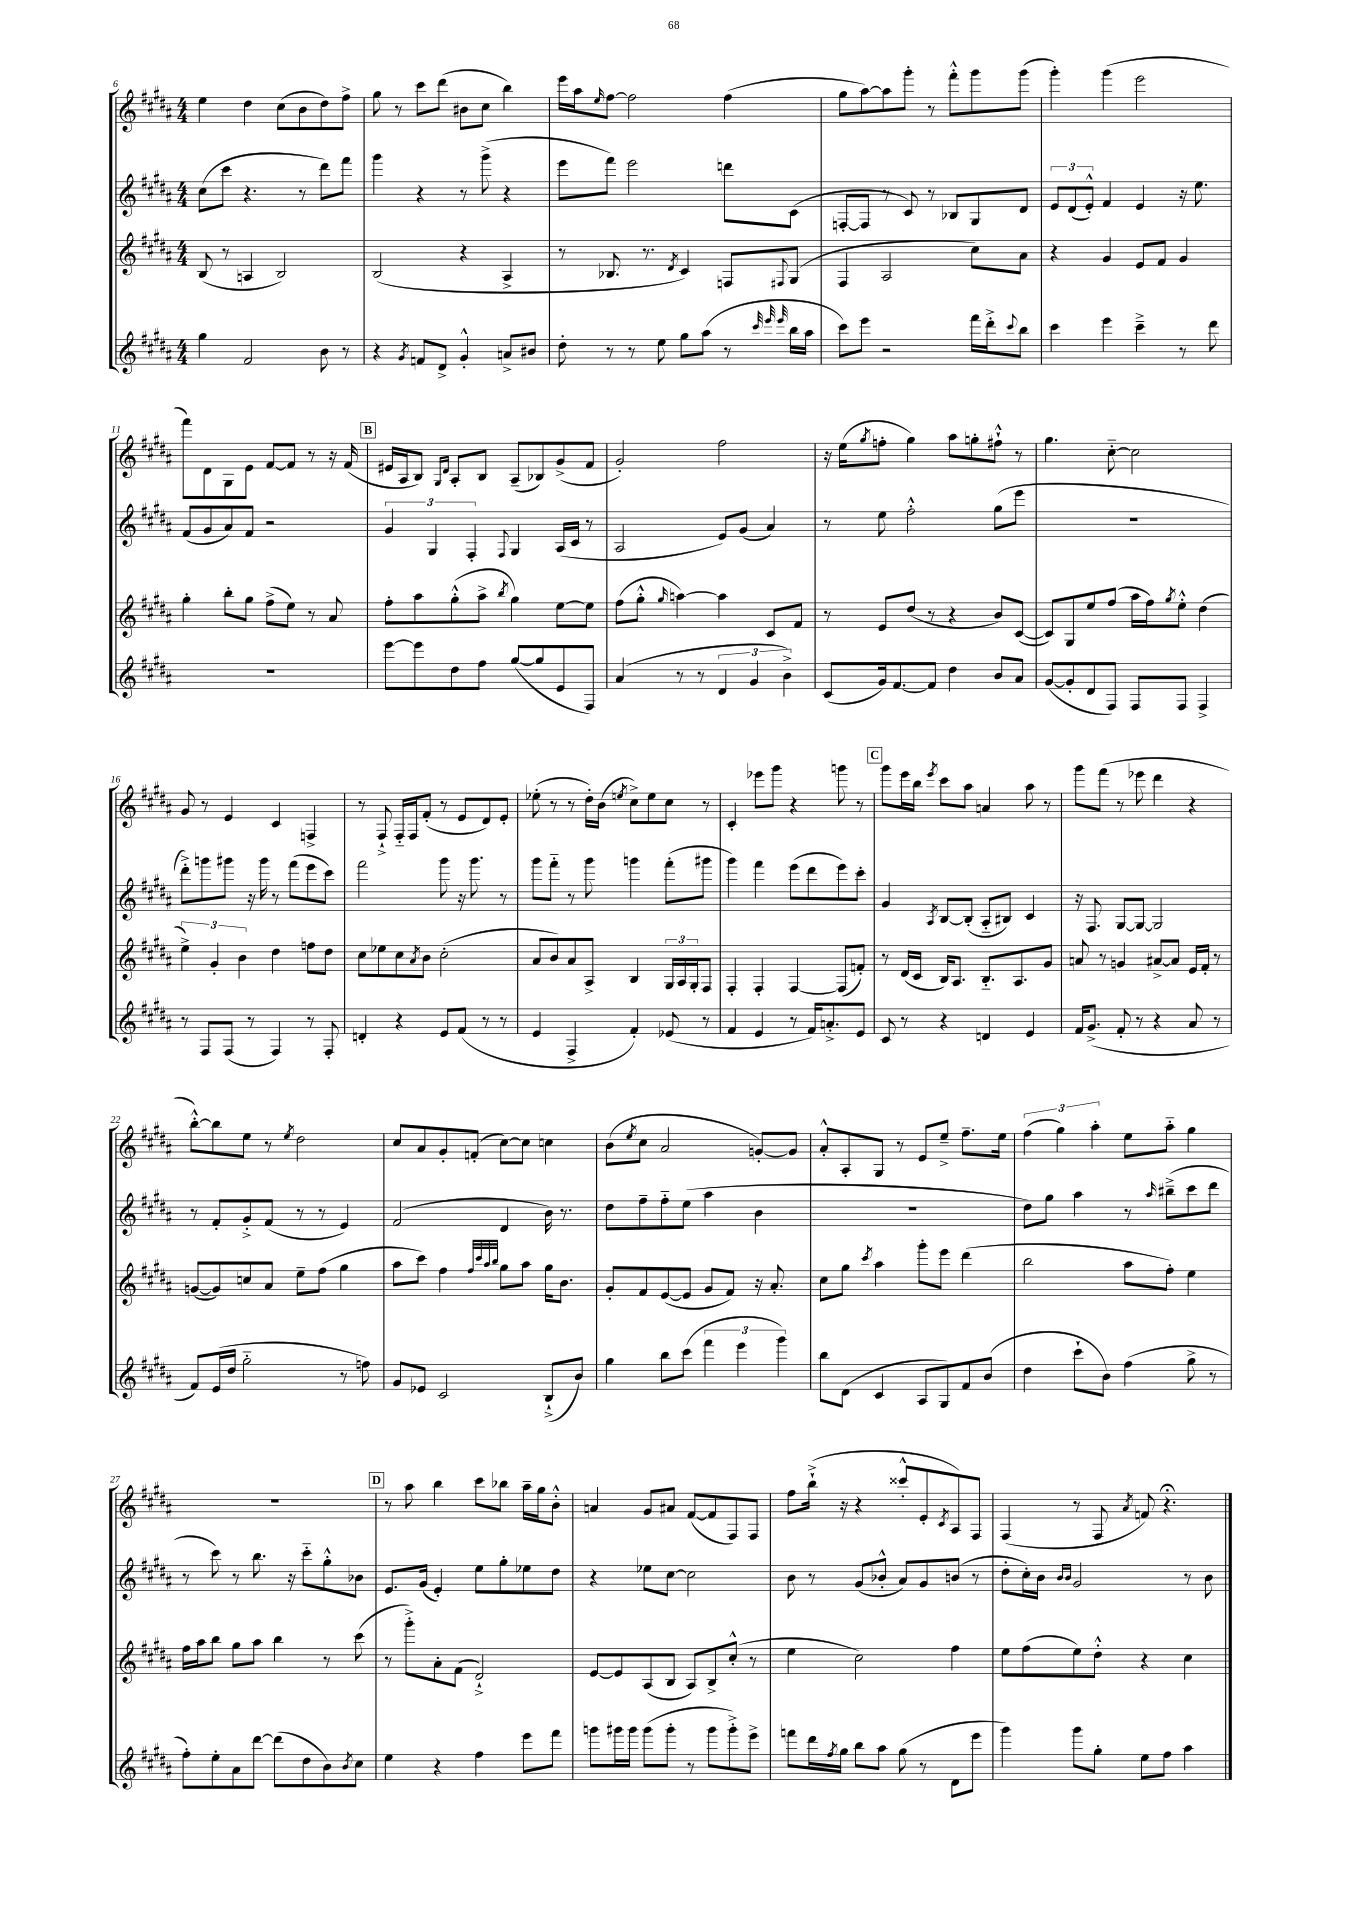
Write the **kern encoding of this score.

**kern	**kern	**kern	**kern
*staff4	*staff3	*staff2	*staff1
*clefG2	*clefG2	*clefG2	*clefG2
*k[f#c#g#d#a#]	*k[f#c#g#d#a#]	*k[f#c#g#d#a#]	*k[f#c#g#d#a#]
*M4/4	*M4/4	*M4/4	*M4/4
4gg#\	(8B/	(8cc#\L	4ee\
.	8r	8ccc#\J	.
2f#/	4A/	4.r	4dd#\
.	2B/)	.	(8cc#\L
.	.	8r	8b\
8b\	.	8ddd#\L)	8dd#\)
8r	.	8fff#\J	8ff#^\J
=	=	=	=
4r	(2B/	4ggg#\	8gg#\
.	.	.	8r
8qg#/	.	.	.
8f/L	.	4r	8ccc#\L
8d#^/J	.	.	(8ddd#\J
4g#'^^/	4r	8r	8b#\L
.	.	(8ggg#^\	8cc#\J
8a^/L	4A#^/	4r	4bb\)
8b#/J	.	.	.
=	=	=	=
8dd#'\	8r	8eee\L	16eee\LL
.	.	.	16aa#\J
.	.	.	16qqee/
8r	8.B-/	8fff#\J)	[8ff#\J
8r	.	2eee\	2ff#\]
.	8.r	.	.
8ee\	.	.	.
.	8qd#/	.	.
8gg#\L	4c#/)	.	.
(8aa#\J	.	.	.
8r	8F/L	8ddd\L	(4ff#\
32qqccc#/	.	.	.
32qqeee/	.	.	.
32qqeee/	8qqF#/	.	.
16bb\LL	(8G#/J	(8c#\J	.
16aa#\JJ	.	.	.
=	=	=	=
8ccc#\L)	4F#/	[8F'/L	8gg#\L
8eee\J	.	8F/]J	[8aa#\)
2r	2A#/	8r	8aa#\]
.	.	8c#/)	8ggg#'\J
.	.	8r	8r
.	.	8B-/L	8fff#'^^\L
16fff#\LL	8cc#\L)	8G#/	8ggg#\
16ddd#'^\J	.	.	.
8qqccc#/	.	.	.
8bb\J	8a#\J	8d#/J	(8ggg#\J
=	=	=	=
4ccc#\	4r	12e/L	4ggg#'\)
.	.	(12d#/	.
.	.	12e'^^/J)	.
4eee\	4g#/	4f#/	(4ggg#\
4ccc#~^\	8e/L	4e/	2eee\
.	8f#/J	.	.
8r	4g#/	16r	.
.	.	8.ee\	.
8ddd#\	.	.	.
=	=	=	=
1r	4gg#'\	(8f#/L	8fff#\L)
.	.	8g#/	8d#\
.	8bb'\L	8a#/)	8G#\
.	8gg#\J	8f#/J	8e\J
.	(8ff#^\L	2r	[8f#/L
.	8ee\J)	.	8f#/]J
.	8r	.	8r
.	8a#/	.	16r
.	.	.	(16f#/
=	=	=	=
[8eee\L	8ff#'\L	6g#/	16e#/LL
.	.	.	16A#/J
8eee\]	8aa#\	.	8B/J)
.	.	6G#/	.
.	.	.	16qqG#/LL
.	.	.	16qqd#/JJ
8dd#\	(8gg#'^^\	.	8A#'/L
.	.	6F#'/	.
8ff#\J	8aa#^\J	.	8B/J
.	8qbb/	8qqF#/	.
([8gg#/L	4gg#\)	4G#/	(8A#~/L
8gg#/]	.	.	8B-/)
8e/	[8ee\L	(16A#/LL	(8g#^/
.	.	16c#/JJ	.
8F#/J)	8ee\]J	8r	8f#/J
=	=	=	=
(4a#/	(8ff#\L	2A#/	2g#'/)
.	8gg#'^^\J	.	.
.	16qqgg#/	.	.
8r	[4aa\)	.	.
8r	.	.	.
6d#/	4aa\]	8e/L)	2ff#\
.	.	(8g#/J	.
6g#/	.	.	.
.	8c#/L	4a#/)	.
6b^\)	.	.	.
.	8f#/J	.	.
=	=	=	=
(8c#/L	8r	8r	16r
.	.	.	(16ee\LK
.	.	.	8qgg#/
16g#/k)	8e/L	8ee\	8ff'\J
[8.f#/	.	.	.
.	(8dd#/J	2ff#'^^\	4gg#\)
8f#/]J	8r	.	.
4dd#\	4r	.	8aa#\L
.	.	.	8gg'\
8b/L	8b/L)	(8gg#\L	8ff#`^^\J
8a#/J	([8c#/J	8eee\J	8r
=	=	=	=
([8g#/L	8c#/]L)	1r	4.gg#\
8g#'/]	8G#/	.	.
8d#/	8ee/	.	.
8F#/J)	(8ff#/J	.	[8cc#'~\
8F#/L	16aa#\LL	.	2cc#\]
.	16ff#\J)	.	.
.	8qgg#/	.	.
8F#/J	8ee'^^\J	.	.
4F#^/	(4dd#\	.	.
=	=	=	=
8r	6ee^\)	8ddd#'^\L)	8g#/
8F#/L	.	8ggg\	8r
.	6g#'/	.	.
(8F#/J	.	8ggg#\J	4e/
.	6b\	.	.
8r	.	16r	.
.	.	16ggg#\	.
4F#/)	4dd#\	8r	4c#/
.	.	(8fff#\L	.
8r	8ff\L	8eee\	4F^/
8F#'/	8dd#\J	8ccc#\J)	.
=	=	=	=
4d'/	8cc#\L	2fff#\	8r
.	8ee-\	.	8F#`^/
4r	8cc#\	.	16F#'~/LL
.	.	.	16F#/J
.	8qa#/	.	.
.	8b\J	.	(8f#'/J
8e/L	(2cc#'\	8ggg#\	8r
(8f#/J	.	16r	8e/L
.	.	8.ggg#\	.
8r	.	.	8d#/)
8r	.	8r	8e'/J
=	=	=	=
4e/	8a#/L	8ggg#\L	(8ee-'\
.	8b/)	8fff#'~\J	8r
4F#^/	8a#/	8r	8r
.	8A#^/J	8ggg#\	16dd#'\LL)
.	.	.	(16b\JJ
.	.	.	8qee/
4f#'/)	4B/	4ggg\	8cc#^\L)
.	.	.	8ee\
(8e-/	24G#/LL	(8fff#'\L	8cc#\J
.	24A#/	.	.
.	24G#'/J	.	.
8r	8F#/J	8ggg#\J	8r
=	=	=	=
4f#/	4F#'/	4ggg#\)	4c#'/
4e/	4F#'/	4fff#\	8eee-\L
.	.	.	8ggg#\J
8r	[4F#/	(8eee\L	4r
16f#/LK)	.	8ddd#\	.
8.a'^/	.	.	.
.	(8F#/]L	8eee\)	8ggg\
8e/J	8f'/J)	8ccc#'\J	8r
=	=	=	=
8c#/	8r	4g#/	8ggg#\L
8r	(16d#/LL	.	16eee\L
.	16c#/JJ	.	16bb\JJ
.	.	8qA#/	8qeee/
4r	16B/LK)	[8B/L	8ccc#\L
.	8.A#/J	.	.
.	.	(8B'/]J	8aa#\J
4d/	8.B'~/L	8A#'~/L	4a/
.	.	8B#/J)	.
.	8.A#/	.	.
4e/	.	4c#/	8aa#\
.	8g#/J	.	8r
=	=	=	=
16f#/LK	8a/	16r	8ggg#\L
(8.g#^/J	.	8.F#/	.
.	8r	.	(8fff#\J
8f#'/	4g/	[8G#/L	8r
8r	.	8G#/_J	8eee-\
4r	[8a#^/L	2G#/]	4ddd#\
.	8a#/]J	.	.
8a#/	16e/LL	.	4r
.	16f#'/JJ	.	.
8r	8r	.	.
=	=	=	=
8f#/L)	([8g/L	8r	[8bb'^^\L)
(16e/L	8g/])	8f#'/L	8bb\]
16dd#/JJ	.	.	.
2gg#'~\	8cc/	8g#'^/	8ee\J
.	8a#/J	(8f#/J	8r
.	.	.	8qee/
.	8ee~\L	8r	2dd#\
.	(8ff#\J	8r	.
8r	4gg#\	4e/)	.
8ff\)	.	.	.
=	=	=	=
8g#/L	8aa#\L	(2f#/	8cc#/L
8e-/J	8ccc#\J)	.	8a#/
2c#/	4ff#\	.	8g#'/
.	.	.	(8f'/J
.	32qqff#/LLL	.	.
.	32qqccc#/	.	.
.	32qqaa#/	.	.
.	32qqbb/JJJ	.	.
.	8gg#\L	4d#/	[8cc#\L)
.	8aa#\J	.	8cc#\]J
(8B`^/L	16gg#\LK	16b\)	4cc\
.	8.b\J	8.r	.
8b/J)	.	.	.
=	=	=	=
4gg#\	8g#'/L	8dd#\L	(8b\L
.	.	.	8qee/
.	8f#/	8ff#~\	8cc#\J
8bb\L	([8e/	8ff#'~\	2a#/
(8ccc#\J	8e/]J	(8ee\J	.
6fff#\	8g#/L	4aa#\	.
.	8f#/J)	.	.
6eee\	.	.	.
.	16r	4b\	[8g'/L)
.	8.a#'/	.	.
6ggg#\)	.	.	.
.	.	.	8g/]J
=	=	=	=
8bb\L	8cc#\L	1r	8a#'^^/L
(8d#\J	8gg#\J	.	8A#'/
.	8qccc#/	.	.
4c#/	4aa#\	.	8G#/J
.	.	.	8r
8A#/L	8ggg#'\L	.	8e/L
8G#/)	8eee\J	.	8ee~^/J
8f#/	(4ddd#\	.	8.ff#~\L
(8b/J	.	.	.
.	.	.	16ee\Jk
=	=	=	=
4dd#\	2bb\	8dd#\L)	(6ff#\
.	.	8gg#\J	.
.	.	.	6gg#\)
8ccc#`\L	.	4aa#\	.
.	.	.	6aa#'\
8b\J)	.	.	.
(4ff#\	8aa#\L	8r	8ee\L
.	.	16qqaa#/	.
.	8ff#'\J)	(8bb#~^\L	8aa#'~\J
8gg#^\	4ee\	8ccc#\	4gg#\
8r	.	8ddd#\J	.
=	=	=	=
8ff#'\L)	16ff#\LL	8r	1r
.	16aa#\J	.	.
8ee'\	8bb\J	8ccc#\)	.
8a#\	8gg#\L	8r	.
[8ddd#\J	8aa#\J	8.bb\	.
(8ddd#\]L	4bb\	.	.
.	.	16r	.
8dd#\	.	8ccc#'~\L	.
8b\)	8r	8gg#'^^\	.
8qb/	.	.	.
8cc#\J	(8ccc#\	8b-\J	.
=	=	=	=
4ee\	8r	8.e/L	8r
.	8ggg#'^\L)	.	8aa#\
.	.	(16g#/Jk	.
4r	8a#'\	4e'/)	4bb\
.	(8f#\J	.	.
4ff#\	2d#`^/)	8ee\L	8ccc#\L
.	.	8gg#'\	8bb-\J
8eee\L	.	8ee-\	16aa#~\LL
.	.	.	16gg#\J
8fff#\J	.	8dd#\J	8b'^^\J
=	=	=	=
8ggg\L	[8e/L	4r	4a/
16ggg#\L	8e/]	.	.
16ggg#\JJ	.	.	.
(8ggg#\L	(8A#/	8ee-\L	8g#/L
8ggg#'\J	8B/J	[8cc#\J	8a#/J
8r	8A#/L)	2cc#\]	([8f#/L
8ggg#\L	8B^/	.	8f#/]
8ggg#'^\)	(8cc#'^^/J	.	8F#/)
8eee^\J	8r	.	8F#/J
=	=	=	=
8fff\L	4ee\	8b\	8ff#\L
16ddd#\L	.	8r	(16bb`^\Jk
8qff#/	.	.	.
16gg#\JJ	.	.	16r
8bb\L	2cc#\)	(8g#/L	4r
8aa#\J	.	8b-'^^/J	.
(8gg#\	.	8a#/L)	8ccc##'^^/L
8r	.	8g#/	8e'/
.	.	.	8qc#/
8d#\L	4ff#\	(8b/J	8A#/)
8eee\J	.	8r	8F#/J
=	=	=	=
4ggg#\)	8ee\L	8dd#'\L	(4F#/
.	(8ff#\	16cc#'\L)	.
.	.	16b\JJ	.
.	.	16qqb/LL	.
.	.	16qqb/JJ	.
8ggg#\L	8ee\)	2g#/	8r
8gg#'\J	8dd#'^^\J	.	8F#/
.	.	.	8qa#/
8ee\L	4r	.	8f/)
8ff#\J	.	.	4.r;
4aa#\	4cc#\	8r	.
.	.	8b\	.
==	==	==	==
*-	*-	*-	*-
